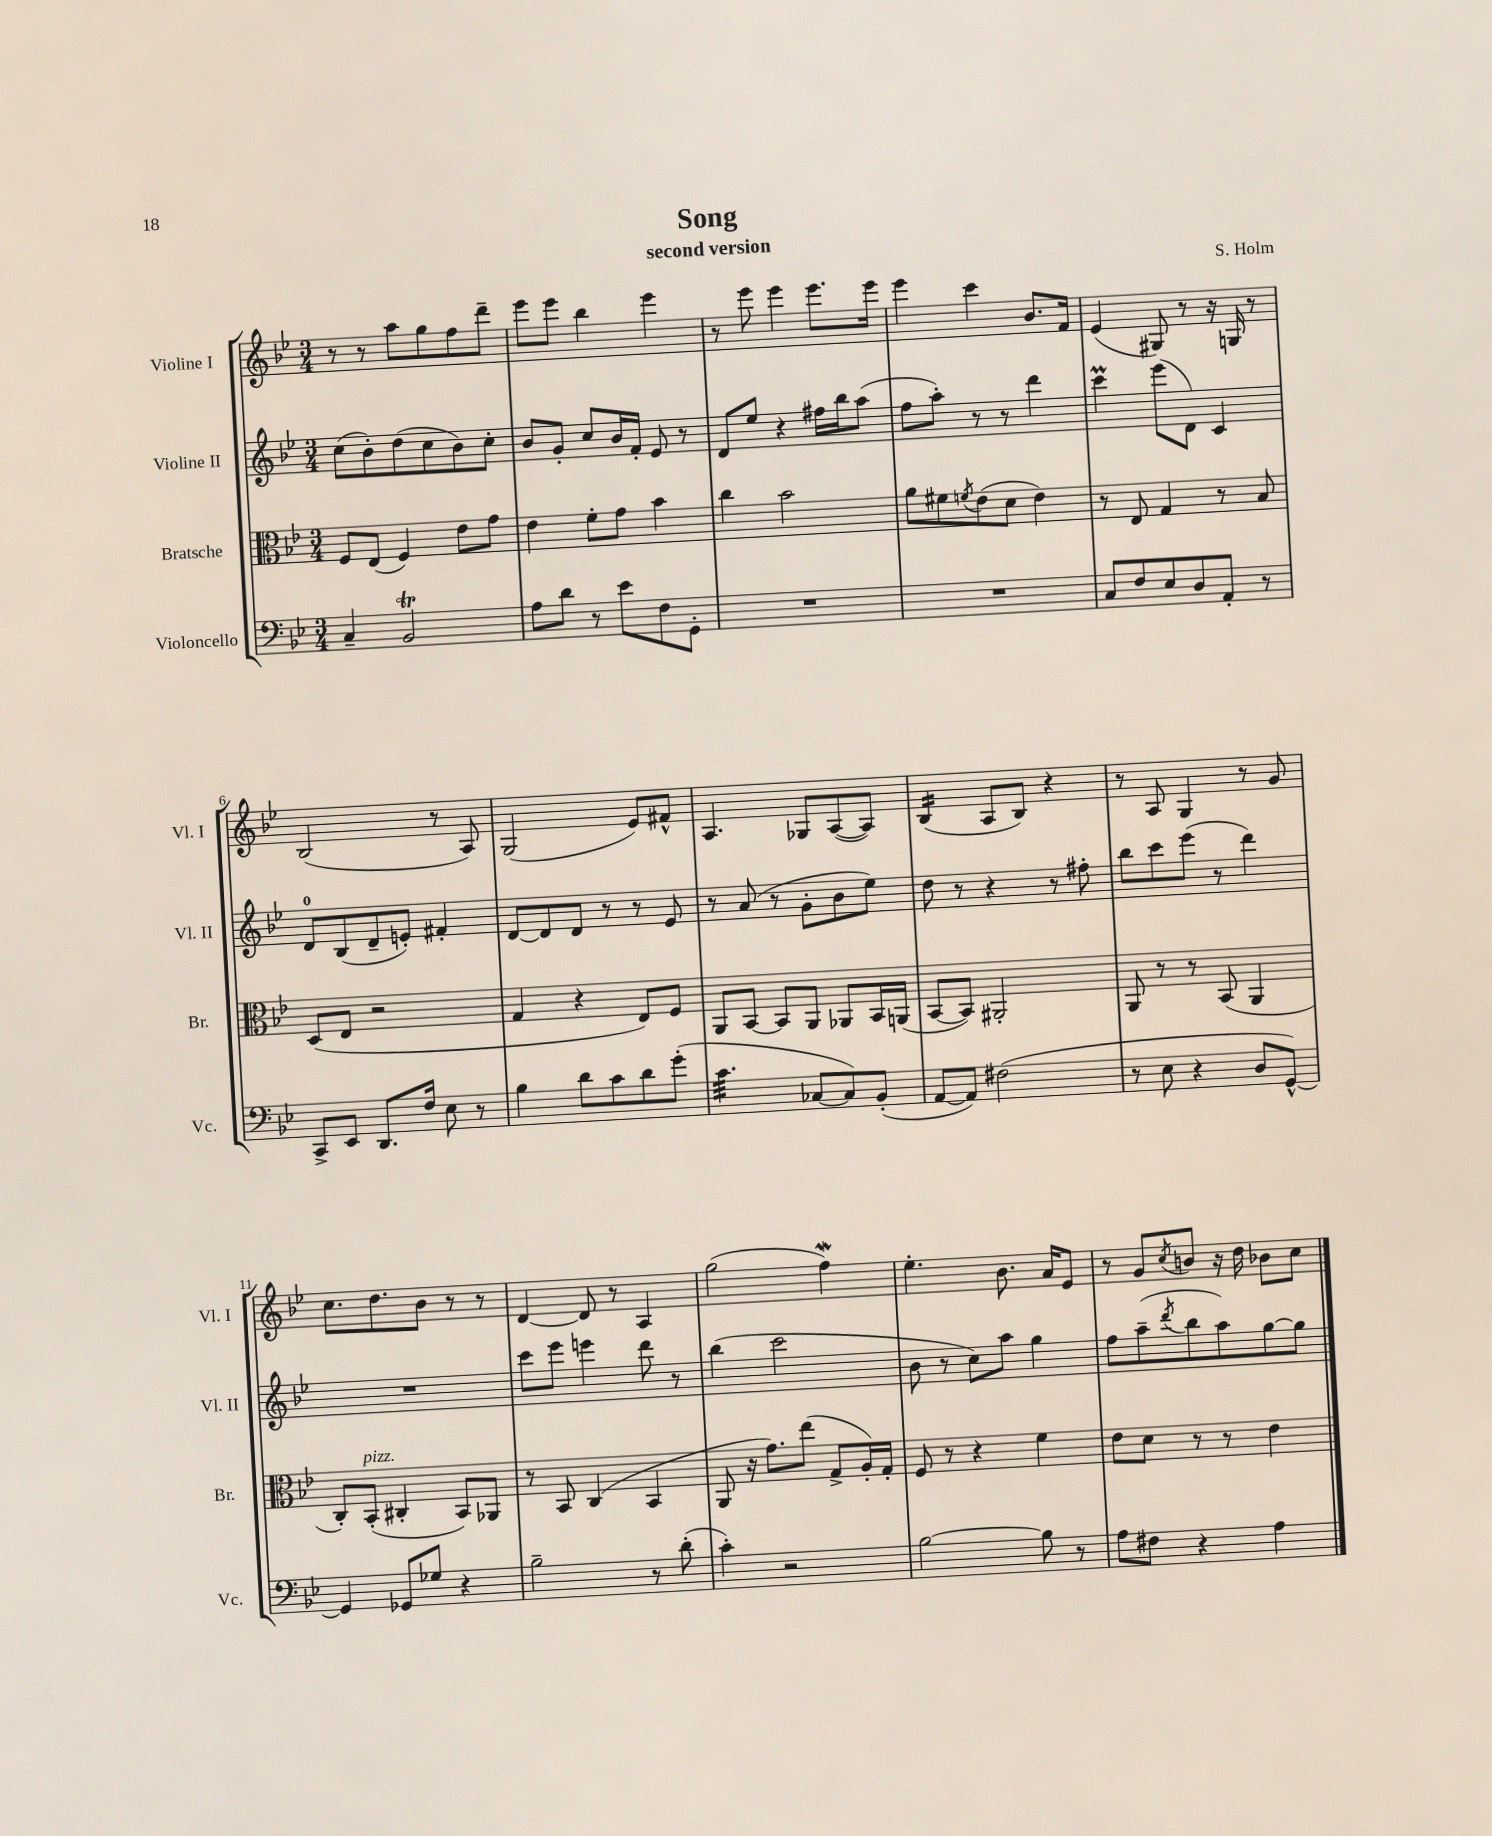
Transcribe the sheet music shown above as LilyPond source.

\header { title = "Song" composer = "S. Holm" subtitle = "second version" }
<<
\new StaffGroup <<
\new Staff = "s0" \with { instrumentName = "Violine I" shortInstrumentName = "Vl. I" } {
    \clef treble \key bes \major \numericTimeSignature \time 3/4
    r8 r8 a''8 g''8 f''8 d'''8-- |
    ees'''8 ees'''8 bes''4 ees'''4 |
    r8 ees'''8 ees'''4 ees'''8. ees'''16 |
    ees'''4 c'''4 bes'8. f'16 |
    ees'4( gis8) r8 r16 g16 r8 |
    bes2( r8 a8) |
    g2( ees'8) fis'8-^ |
    a4. ges8 a8~( a8) |
    bes4:16( a8 bes8) r4 |
    r8 a8 g4 r8 g'8 |
    c''8. d''8. bes'8 r8 r8 |
    d'4~ d'8 r8 a4 |
    g''2( f''4\mordent) |
    ees''4.-. bes'8. a'16 ees'8 |
    r8 g'8 \acciaccatura { c''8 } b'8 r16 d''16 bes'8 c''8 \bar "|." |
}
\new Staff = "s1" \with { instrumentName = "Violine II" shortInstrumentName = "Vl. II" } {
    \clef treble \key bes \major \numericTimeSignature \time 3/4
    c''8( bes'8-.) d''8( c''8 bes'8) c''8-. |
    bes'8 g'8-. c''8 bes'16 f'16-. ees'8 r8 |
    d'8 ees''8 r4 fis''16 bes''16 a''8( |
    f''8 a''8-.) r8 r8 d'''4 |
    c'''4\prall ees'''8( d'8) c'4 |
    d'8-0 bes8( d'8-- e'8-.) fis'4-. |
    d'8~ d'8 d'8 r8 r8 ees'8 |
    r8 a'8( r8 g'8-. bes'8 ees''8) |
    d''8 r8 r4 r8 fis''8-. |
    bes''8 c'''8 ees'''8( r8 d'''4) |
    R2. |
    c'''8 ees'''8 e'''4 d'''8 r8 |
    bes''4( c'''2 |
    bes'8 r8 c''8) a''8 g''4 |
    f''8 a''8--( \acciaccatura { d'''8 } bes''8 a''8) g''8~ g''8 \bar "|." |
}
\new Staff = "s2" \with { instrumentName = "Bratsche" shortInstrumentName = "Br." } {
    \clef alto \key bes \major \numericTimeSignature \time 3/4
    f8 ees8( f4) ees'8 g'8 |
    ees'4 f'8-. g'8 bes'4 |
    c''4 bes'2 |
    a'8 fis'8 \acciaccatura { f'8 } ees'8( d'8 ees'4) |
    r8 ees8 g4 r8 bes8 |
    d8( ees8 r2 |
    g4 r4 ees8) f8 |
    a,8 bes,8~ bes,8 a,8 aes,8 bes,16 a,16( |
    bes,8~ bes,8) ais,2-. |
    a,8 r8 r8 bes,8( a,4 |
    c8-.) bes,8-.^\markup { \italic "pizz." }( cis4-. bes,8) aes,8 |
    r8 bes,8 c4( bes,4 |
    a,8 r16 g'8.) ees''8( g8-> a16-.) g16-. |
    f8 r8 r4 f'4 |
    ees'8 d'8 r8 r8 ees'4 \bar "|." |
}
\new Staff = "s3" \with { instrumentName = "Violoncello" shortInstrumentName = "Vc." } {
    \clef bass \key bes \major \numericTimeSignature \time 3/4
    c4-- bes,2\trill |
    a8 d'8 r8 ees'8 f8 g,8-. |
    R2. |
    R2. |
    c8 f8 ees8 d8 a,8-. r8 |
    c,8-> ees,8 d,8. f16 ees8 r8 |
    bes4 d'8 c'8 d'8 g'8-.( |
    c'4.:32 ces8~ ces8) bes,8-.( |
    a,8~ a,8) fis2( |
    r8 ees8 r4 d8 g,8~-^) |
    g,4 ges,8 ges8 r4 |
    bes2-- r8 d'8-.( |
    c'4-.) r2 |
    bes2~ bes8 r8 |
    a8 fis8 r4 a4 \bar "|." |
}
>>
>>
